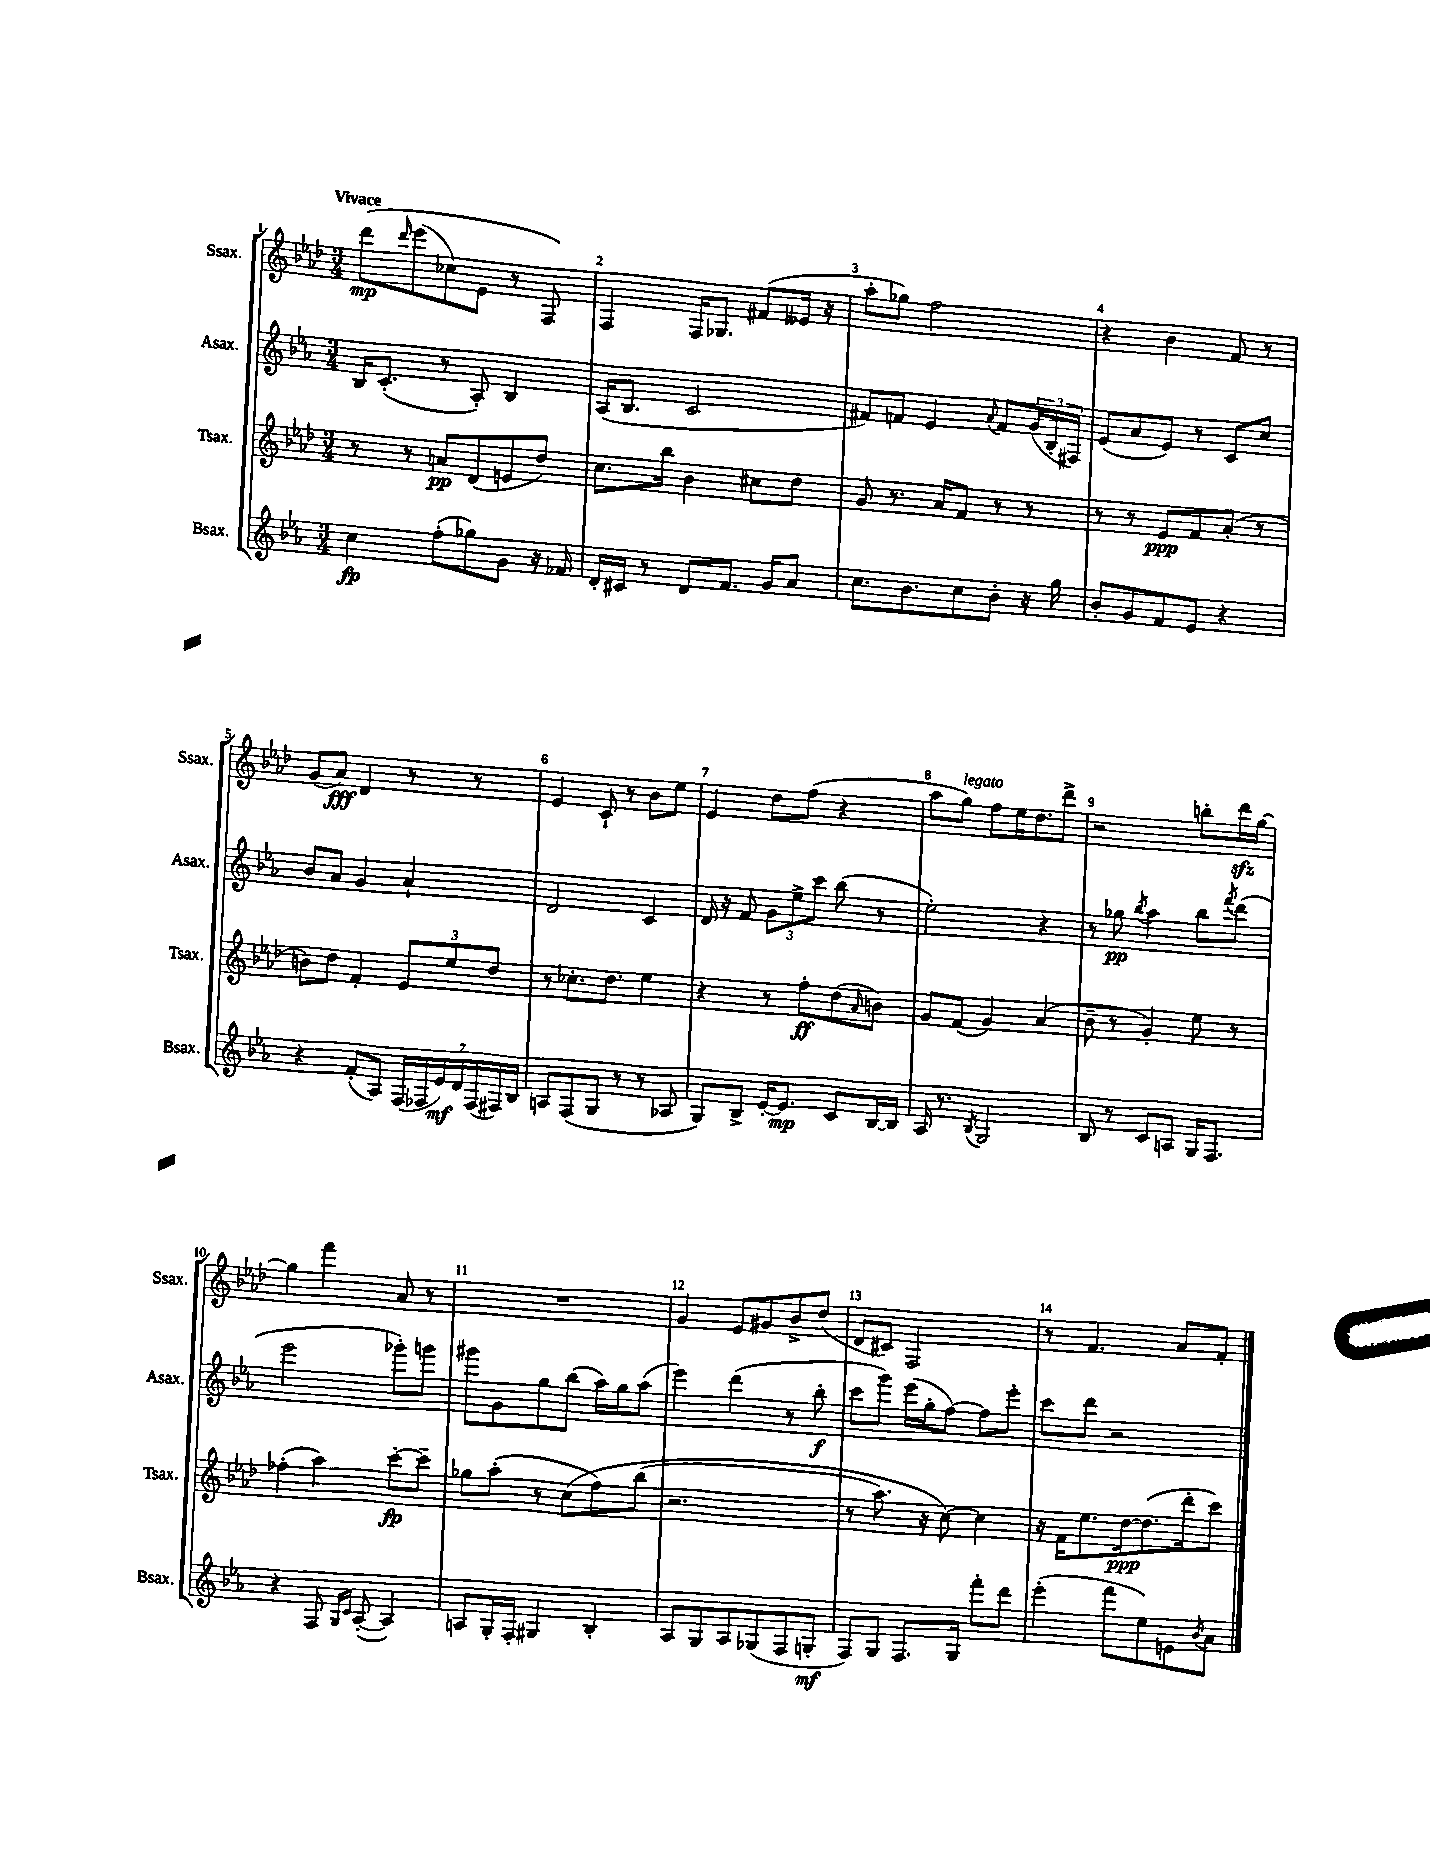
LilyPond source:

<<
\new StaffGroup <<
\new Staff = "s0" \with { instrumentName = "Ssax." shortInstrumentName = "Ssax." } {
    \clef treble \key aes \major \numericTimeSignature \time 3/4 \tempo "Vivace"
    des'''8\mp\( \grace { des'''16 } ees'''8( ces''8) ees'8 r8 f8\) |
    f4 f16 ges8. fis'8( eeses'16 r16 |
    aes''8-. ges''8) f''2 |
    r4 bes'4 f'8 r8 |
    g'8( aes'8\fff) des'4 r8 r8 |
    ees'4 c'8-! r8 bes'8 ees''8 |
    ees'4 des''8 f''8( r4 |
    aes''8 g''8^\markup { \italic "legato" }) f''8 ees''16 des''8. des'''8-> |
    r2 b''8-. des'''16\sfz g''16~ |
    g''4 f'''4 aes'8 r8 |
    R2. |
    g'4 ees'8 gis'8 bes'8-> des''8( |
    des'8 cis'8) f2 |
    r8 f'4. aes'8 f'8-. \bar "|." |
}
\new Staff = "s1" \with { instrumentName = "Asax." shortInstrumentName = "Asax." } {
    \clef treble \key ees \major \numericTimeSignature \time 3/4
    bes16 c'8.-.( r8 aes8-.) bes4 |
    aes16( bes8. c'2 |
    fis'8) f'8 ees'4 \appoggiatura { aes'8 } f'8 \tuplet 3/2 { g'16( bes16-. fis16) } |
    ees'8( aes'8 ees'8) r8 c'8 c''8 |
    bes'8 aes'8 g'4 aes'4-! |
    d'2 c'4 |
    d'16 r16 f'8 \tuplet 3/2 { g'8 ees''8-> c'''8 } bes''8( r8 |
    ees''2-.) r4 |
    r8 ges''8\pp \acciaccatura { bes''8 } aes''4 bes''8 \acciaccatura { f'''8 } d'''8( |
    ees'''2 ges'''8-.) g'''8 |
    gis'''8 g'8 g''8 bes''8( aes''16) g''16 aes''8( |
    ees'''4) d'''4( r8 bes''8-.\f |
    c'''8 g'''8) ees'''16( g''16-. f''8~) f''8 ees'''8-. |
    c'''8 d'''8 r2 \bar "|." |
}
\new Staff = "s2" \with { instrumentName = "Tsax." shortInstrumentName = "Tsax." } {
    \clef treble \key aes \major \numericTimeSignature \time 3/4
    r8 r8 a'8\pp des'8( e'8 des''8) |
    c''8. bes''16 bes'4 cis''8 des''8 |
    g'8 r8. aes'16 f'8 r8 r8 |
    r8 r8 ees'8\ppp f'8 aes'8-.( r8 |
    b'8) des''8 f'4-. \tuplet 3/2 { ees'8 ees''8 des''8 } |
    r8 ces''8.-. des''8. ees''4 |
    r4 r8 f''8-.\ff des''8( \grace { aes'16 } b'8) |
    g'8 f'8( g'4) aes'4( |
    bes'8-- r8 g'4-.) ees''8 r8 |
    fes''4-.( aes''4) c'''8~-.\fp c'''8-- |
    ges''8 aes''8-.( r8 c''8\( f''8) bes''8( |
    r2. |
    r8 aes''8.) r16 c''8~\) c''4 |
    r16 f'16 ees''8. des''16~\ppp des''8.( des'''16-. c'''8) \bar "|." |
}
\new Staff = "s3" \with { instrumentName = "Bsax." shortInstrumentName = "Bsax." } {
    \clef treble \key ees \major \numericTimeSignature \time 3/4
    c''4\fp f''8-.( ges''8) g'8 r16 fes'16 |
    d'16-. cis'16 r8 d'8 f'8. g'16 aes'8 |
    c''8. bes'8. c''8 bes'8-. r16 g''16 |
    bes'8-. g'8 f'8 ees'8 r4 |
    r4 f'8-.( aes8) \tuplet 7/4 { f16( fes16 ees'16\mf) d'16 fes16( fis16) bes16 } |
    a8 f8( g8 r8 r8 aes8 |
    g8) bes8-> ees'16~-. ees'8.\mp c'8 bes16~ bes16 |
    aes16 r8. \acciaccatura { bes8 } g2 |
    bes8 r8 c'8 a8 g16 f8. |
    r4 f8 \grace { g16 c'16 } aes8~-.( aes4) |
    a8 g16-. f16-. gis4 bes4-. |
    aes8 g8 aes8 ges8( f8 g8-.\mf |
    f8) g8 f8. g16 f'''8-. d'''8 |
    ees'''4-.( f'''8 ees''8) e'8 \acciaccatura { bes'8 } aes'8 \bar "|." |
}
>>
>>
\layout { \context { \Score \override BarNumber.break-visibility = ##(#f #t #t) barNumberVisibility = #all-bar-numbers-visible } }
